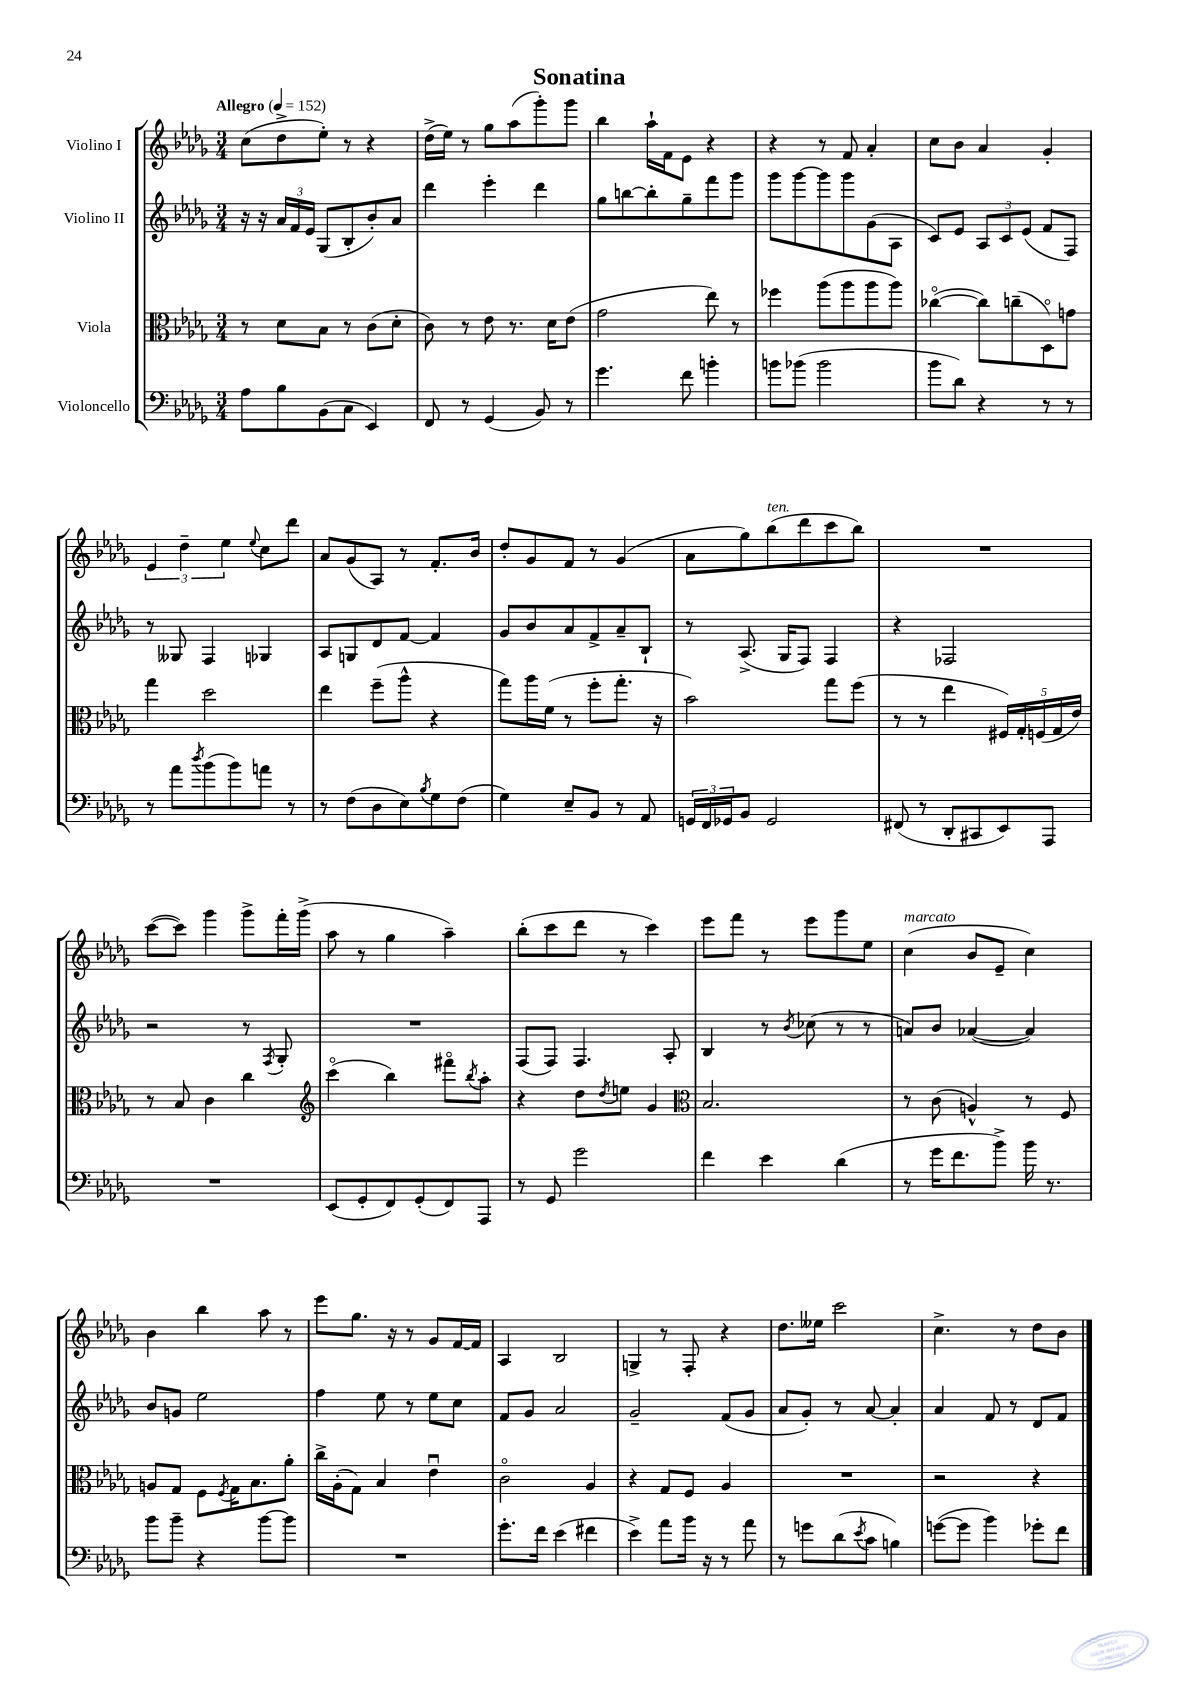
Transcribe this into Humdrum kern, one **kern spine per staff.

**kern	**kern	**kern	**kern
*part4	*part3	*part2	*part1
*staff4	*staff3	*staff2	*staff1
*I"Violoncello	*I"Viola	*I"Violino II	*I"Violino I
*clefF4	*clefC3	*clefG2	*clefG2
*k[b-e-a-d-g-]	*k[b-e-a-d-g-]	*k[b-e-a-d-g-]	*k[b-e-a-d-g-]
*M3/4	*M3/4	*M3/4	*M3/4
*MM152	*MM152	*MM152	*MM152
=1	=1	=1	=1
!	!	!	!LO:TX:a:B:t=Allegro
8A-\L	8r	16r	(8cc\L
.	.	16r	.
8B-\	8d-\L	24a-/LL	8dd-^\
.	.	24f/	.
.	.	24e-/JJ	.
(8BB-\	8B-\J	(8G-/L	8ee-'\J)
8C\J	8r	8B-'/	8r
4EE-/)	(8c\L	8b-'/)	4r
.	8d-'\J	8a-/J	.
=2	=2	=2	=2
8FF/	8c\)	4ddd-\	(16dd-^\LL
.	.	.	16ee-\JJ)
8r	8r	.	8r
(4GG-/	8e-\	4eee-'\	8gg-\L
.	8.r	.	(8aa-\
8BB-/)	.	4ddd-\	8ggg-'\)
.	16d-\KL	.	.
8r	(8e-\J	.	8ggg-\J
=3	=3	=3	=3
4.g-\	2g-\	8gg-\L	4bb-\
.	.	[8bbn\	.
.	.	8bb'\]	16aa-`\LL
.	.	.	16f\J
8f\	.	8gg-~\	8e-\J
4bn'\	8ee-\)	8fff\	4r
.	8r	8ggg-\J	.
=4	=4	=4	=4
8bn\L	4ff-X\	8ggg-\L	4r
(8b-X\J	.	[8ggg-\	.
2b-\	(8aa-\L	8ggg-\]	8r
.	8aa-\	8ggg-\	8f/
.	8aa-\	(8g-\	4a-'/
.	8aa-\J)	8A-\J	.
=5	=5	=5	=5
8b-\L	([4cc-X\	8c/L)	8cc\L
8d-\J)	.	8e-/J	8b-\J
4r	8cc-\L])	12A-/L	4a-/
.	.	12c/	.
.	(8ccn~\	.	.
.	.	(12e-/J	.
8r	8D-\)	8f/L	4g-'/
8r	8gn\J	8F/J)	.
!!LO:LB:g=z
=6	=6	=6	=6
8r	4gg-\	8r	6e-/
8a-\L	.	8G--X/	.
.	.	.	6dd-~\
8qdd-/	.	.	.
(8b-\	2dd-\	4F/	.
.	.	.	6ee-\
8b-\)	.	.	.
.	.	.	8qqee-/
8an\J	.	4G-X/	8cc\L
8r	.	.	8ddd-\J
=7	=7	=7	=7
8r	4ee-\	8A-/L	8a-/L
(8F\L	.	8Gn/	(8g-/
8D-\	(8ff~\L	8d-/	8A-/J)
8E-\)	8aa-^^\J	[8f/J	8r
8qB-/	.	.	.
8G-\	4r	4f/]	8.f'/L
(8F\J	.	.	.
.	.	.	16b-/Jk
=8	=8	=8	=8
4G-\)	8gg-\L)	8g-/L	8dd-'/L
.	16aa-\L	8b-/	8g-/
.	(16f\JJ	.	.
8E-~/L	8r	8a-/	8f/J
8BB-/J	8ff'\L	8f^/	8r
8r	8.gg-'\J	8a-~/	(4g-/
8AA-/	.	8B-`/J	.
.	16r	.	.
=9	=9	=9	=9
24GGn/LL	2b-\)	8r	8a-\L
24FF/	.	.	.
24GG-X/J	.	.	.
8BB-/J	.	(8.A-^/	8gg-\)
!	!	!	!LO:TX:a:i:t=ten.
2GG-/	.	.	(8bb-\
.	.	16G-/KL	.
.	.	8F/J)	8ddd-\
.	8gg-\L	4F/	8ccc\
.	(8ff\J	.	8bb-\J)
=10	=10	=10	=10
(8FF#X/	8r	4r	2.r
8r	8r	.	.
8DD-'/L	4ee-\	2F-X/	.
8CC#X/	.	.	.
8EE-/)	20F#X/LL)	.	.
.	20G-'/	.	.
.	(20Fn/	.	.
8AAA-/J	.	.	.
.	20G-/	.	.
.	20e-/JJ)	.	.
!!LO:LB:g=z
=11	=11	=11	=11
2.r	8r	2r	([8ccc\L
.	8B-/	.	8ccc\J])
.	4c\	.	4ggg-\
.	4cc\	8r	8ggg-^\L
.	.	8qF/	.
.	.	8G-'/	16fff'\L
.	.	.	(16ggg-^\JJ
=12	=12	=12	=12
*	*clefG2	*	*
(8EE-/L	(4ccc\	2.r	8aa-\
8GG-'/	.	.	8r
8FF/)	4bb-\)	.	4gg-\
(8GG-'/	.	.	.
8FF/)	8fff#X\L	.	4aa-~\)
.	8qbb-/	.	.
8AAA-/J	8aa-'\J	.	.
=13	=13	=13	=13
8r	4r	(8F/L	(8bb-'\L
8GG-/	.	8F/J)	8ccc\
2g-\	8dd-\L	4.F/	8ddd-\J
.	8qdd-/	.	.
.	8een\J	.	8r
.	4g-/	.	4ccc\)
.	.	8A-'/	.
=14	=14	=14	=14
*	*clefC3	*	*
4f\	2.B-/	4B-/	8eee-\L
.	.	.	8fff\J
4e-\	.	8r	8r
.	.	8qb-/	.
.	.	(8cc-X\	8eee-\L
(4d-\	.	8r	8ggg-\
.	.	8r	8ee-\J
=15	=15	=15	=15
!	!	!	!LO:TX:a:i:t=marcato
8r	8r	8an/L)	(4cc\
16g-\KL	(8c\	8b-/J	.
8.f\	.	.	.
.	4An^^/)	([4a-X/	8b-/L
8b-^\J)	.	.	8e-~/J
16b-\	8r	4a-/])	4cc\)
8.r	.	.	.
.	8F/	.	.
!!LO:LB:g=z
=16	=16	=16	=16
8b-\L	8An/L	8b-/L	4b-\
8b-~\J	8G-/J	8gn/J	.
4r	8F\L	2ee-\	4bb-\
.	8qF/	.	.
.	16G-\K	.	.
.	8.B-\	.	.
[8b-\L	.	.	8aa-\
8b-\J]	8a-'\J	.	8r
=17	=17	=17	=17
2.r	16cc^\LL	4ff\	8eee-\L
.	(16A-'\J	.	.
.	8G-\J)	.	8.gg-\J
.	4B-/	8ee-\	.
.	.	.	16r
.	.	8r	8r
.	4e-u\	8ee-\L	8g-/L
.	.	8cc\J	[16f/L
.	.	.	16f/JJ]
=18	=18	=18	=18
8.g-'\L	2c\	8f/L	4A-/
.	.	8g-/J	.
16f\Jk	.	.	.
(4e-\	.	2a-/	2B-/
4f#X\	4A-/	.	.
=19	=19	=19	=19
4e-^\)	4r	2g-~/	4Gn^/
8a-\L	8G-/L	.	8r
16b-\Jk	8F/J	.	8F'/
16r	.	.	.
8r	4A-/	(8f/L	4r
8a-\	.	8g-/J	.
=20	=20	=20	=20
8r	2.r	8a-/L	8.dd-\L
8gn\L	.	8g-'/J)	.
.	.	.	16ee--X\Jk
(8d-\	.	8r	2ccc\
8qe-/	.	.	.
8c\J	.	[8a-/	.
4Bn\)	.	4a-'/]	.
=21	=21	=21	=21
([8gn\L	2r	4a-/	4.cc^\
8g\J]	.	.	.
4b-\)	.	8f/	.
.	.	8r	8r
8g-X'\L	4r	8d-/L	8dd-\L
8f\J	.	8f/J	8b-\J
==	==	==	==
*-	*-	*-	*-
